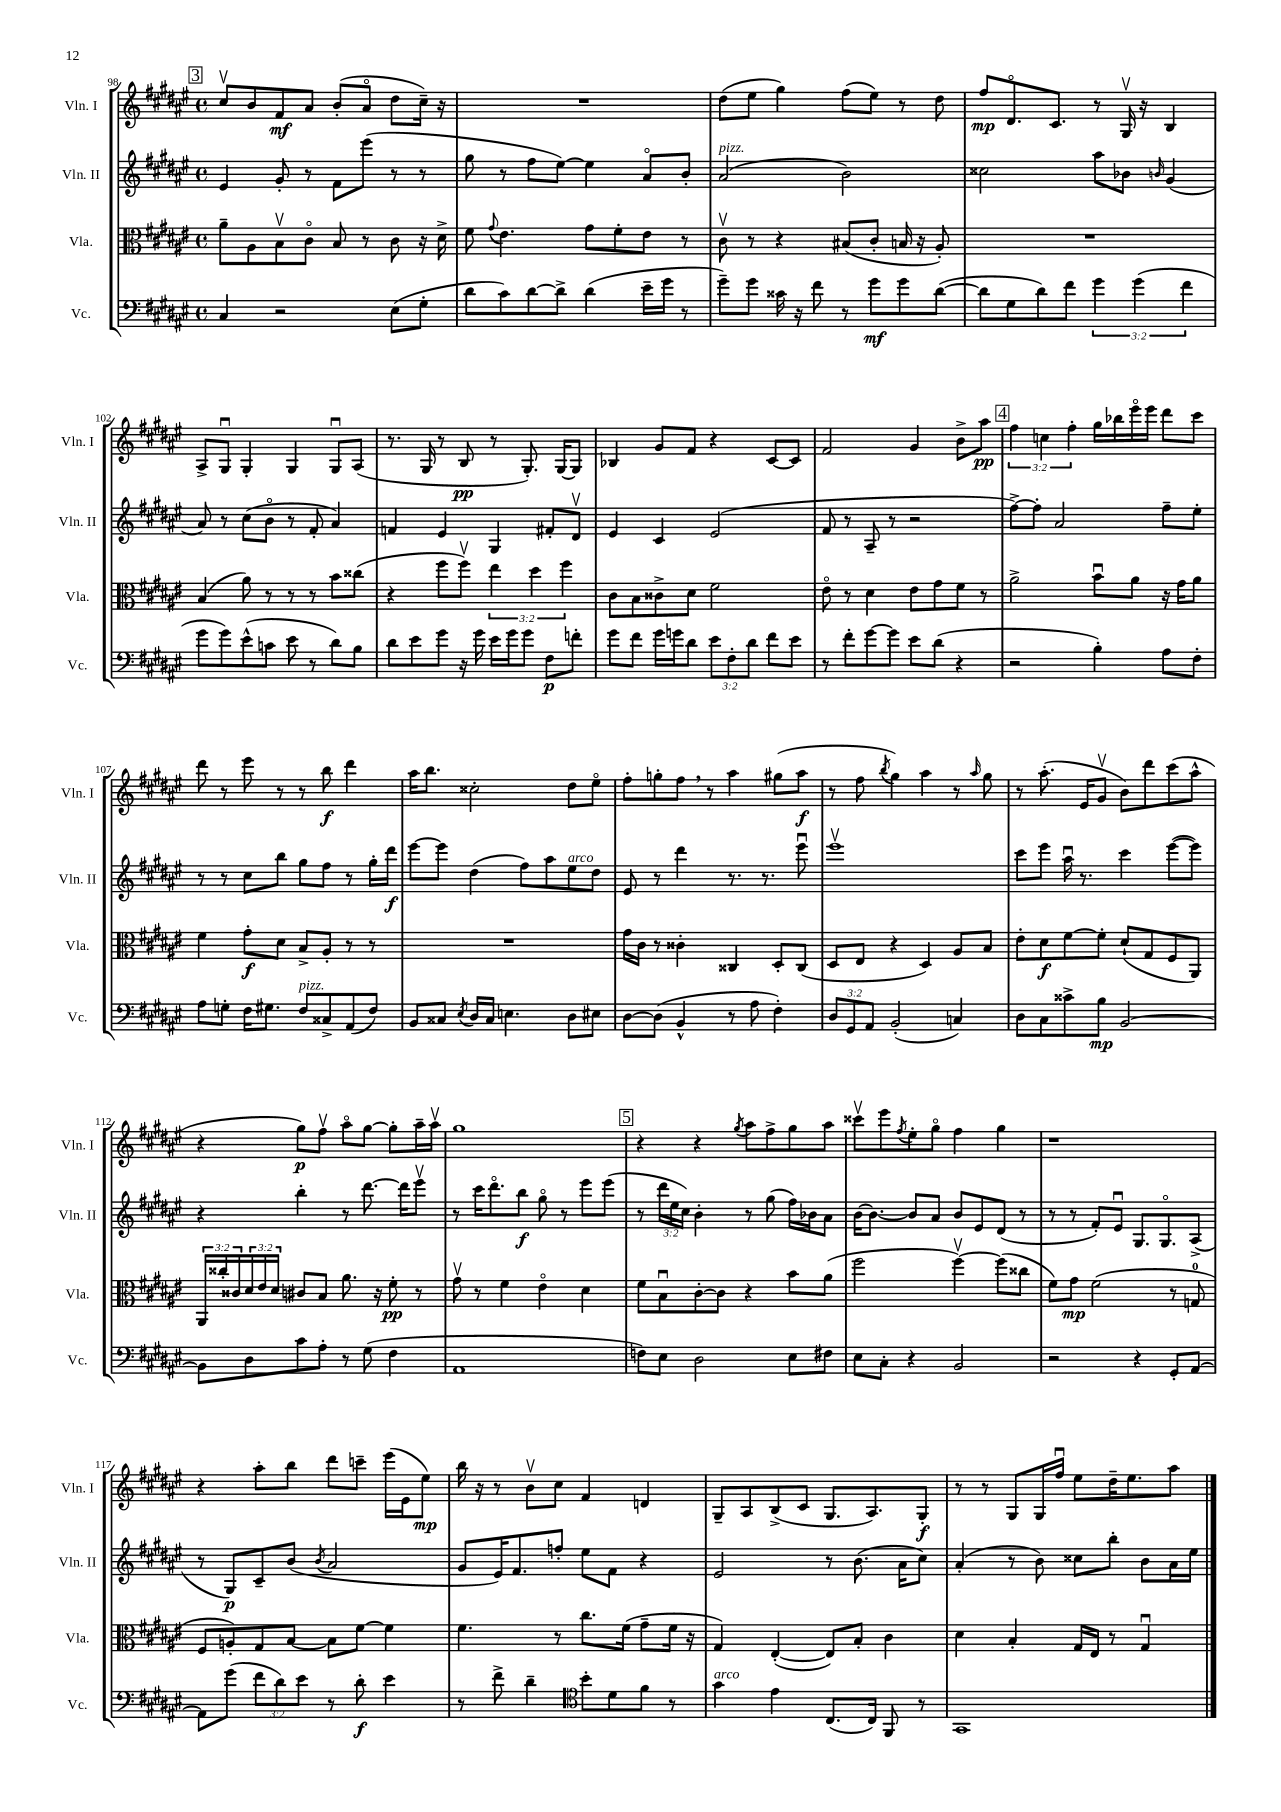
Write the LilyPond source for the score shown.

<<
\new StaffGroup <<
\new Staff = "s0" \with { instrumentName = "Vln. I" shortInstrumentName = "Vln. I" } {
    \clef treble \key fis \major \defaultTimeSignature \time 4/4 \override Staff.TupletNumber.text = #tuplet-number::calc-fraction-text
    \mark \markup { \box "3" } cis''8\upbow b'8 fis'8\mf ais'8 b'8-.( ais'8\flageolet dis''8 cis''16--) r16 |
    R1 |
    dis''8( eis''8 gis''4) fis''8( eis''8) r8 dis''8 |
    fis''8\mp dis'8.\flageolet cis'8. r8 gis16\upbow r16 b4 |
    ais8-> gis8\downbow gis4-. gis4 gis8\downbow ais8( |
    r8. gis16 r8 b8\pp r8 gis8.-.) gis16~ gis8 |
    bes4 gis'8 fis'8 r4 cis'8~ cis'8 |
    fis'2 gis'4 b'8-> ais''8\pp |
    \mark \markup { \box "4" } \tuplet 3/2 { fis''4 c''4 fis''4-. } gis''16 bes''16 eis'''16\flageolet eis'''16 dis'''8 cis'''8 |
    dis'''8 r8 eis'''8 r8 r8 b''8\f dis'''4 |
    ais''16 b''8. cisis''2-. dis''8 eis''8\flageolet |
    fis''8-. g''8-. fis''8 \breathe r8 ais''4 gis''8( ais''8\f |
    r8 fis''8 \acciaccatura { b''8 } gis''4) ais''4 r8 \grace { ais''16 } gis''8 |
    r8 ais''8.-.( eis'16 gis'8\upbow b'8) dis'''8 cis'''8( ais''8-^ |
    r4 gis''8\p) fis''8\upbow ais''8\flageolet gis''8~ gis''8-. ais''16-- ais''16\upbow |
    gis''1 |
    \mark \markup { \box "5" } r4 r4 \acciaccatura { gis''8 } ais''8 fis''8-> gis''8 ais''8 |
    cisis'''8\upbow eis'''8 \acciaccatura { fis''8 } eis''8-. gis''8\flageolet fis''4 gis''4 |
    r1 |
    r4 ais''8-. b''8 dis'''8 c'''8-- eis'''16( eis'16 eis''8\mp) |
    b''16 r16 r8 b'8\upbow cis''8 fis'4 d'4 |
    gis8-- ais8 b8->( cis'8 gis8. ais8.) gis8-.\f |
    r8 r8 gis8 gis16 fis''16\downbow eis''8 dis''16-- eis''8. ais''8 \bar "|." |
}
\new Staff = "s1" \with { instrumentName = "Vln. II" shortInstrumentName = "Vln. II" } {
    \clef treble \key fis \major \defaultTimeSignature \time 4/4 \override Staff.TupletNumber.text = #tuplet-number::calc-fraction-text
    \mark \markup { \box "3" } eis'4 gis'8-. r8 fis'8 eis'''8( r8 r8 |
    gis''8 r8 fis''8 eis''8~) eis''4 ais'8\flageolet b'8-. |
    ais'2^\markup { \italic "pizz." }( b'2) |
    cisis''2 ais''8 bes'8 \grace { b'16 } gis'4( |
    ais'8) r8 cis''8( b'8\flageolet r8 fis'8-. ais'4) |
    f'4 eis'4 gis4 fis'8-. dis'8\upbow |
    eis'4 cis'4 eis'2( |
    fis'8 r8 ais8-- r8 r2 |
    \mark \markup { \box "4" } fis''8~->) fis''8-. ais'2 fis''8-- eis''8-. |
    r8 r8 cis''8 b''8 gis''8 fis''8 r8 gis''16-. dis'''16\f |
    eis'''8~ eis'''8 dis''4( fis''8) ais''8 eis''8^\markup { \italic "arco" } dis''8 |
    eis'8 r8 dis'''4 r8. r8. eis'''8\downbow |
    eis'''1\upbow |
    cis'''8 eis'''8 ais''16\downbow r8. cis'''4 eis'''8~( eis'''8) |
    r4 b''4-. r8 dis'''8.~ dis'''16 eis'''8\upbow |
    r8 cis'''16 dis'''8.\flageolet b''8\f gis''8\flageolet r8 eis'''8 eis'''8( |
    \mark \markup { \box "5" } r8 \tuplet 3/2 { dis'''16 eis''16 cis''16) } b'4-. r8 gis''8( fis''16) bes'16 ais'8 |
    b'16~ b'8.~ b'8 ais'8 b'8 eis'8 dis'8( r8 |
    r8 r8 fis'8-.) eis'8\downbow gis8. gis8.\flageolet ais8->( |
    r8 gis8\p) cis'8-- b'8( \acciaccatura { b'8 } ais'2 |
    gis'8 eis'16) fis'8. f''8-. eis''8 fis'8 r4 |
    eis'2 r8 b'8.( ais'16 cis''8) |
    ais'4-.( r8 b'8) cisis''8 b''8-. b'8 ais'16 eis''16 \bar "|." |
}
\new Staff = "s2" \with { instrumentName = "Vla." shortInstrumentName = "Vla." } {
    \clef alto \key fis \major \defaultTimeSignature \time 4/4 \override Staff.TupletNumber.text = #tuplet-number::calc-fraction-text
    \mark \markup { \box "3" } ais'8-- ais8 b8\upbow cis'8\flageolet b8 r8 cis'8 r16 dis'16-> |
    fis'8 \appoggiatura { gis'8 } eis'4. gis'8 fis'8-. eis'8 r8 |
    cis'8\upbow r8 r4 bis8( cis'8-. b16 r16 ais8-.) |
    R1 |
    b4( ais'8) r8 r8 r8 b'8 cisis''8( |
    r4 fis''8 fis''8\upbow) \tuplet 3/2 { eis''4 dis''4 fis''4 } |
    cis'8 b8 cisis'8-> dis'8 fis'2 |
    eis'8\flageolet r8 dis'4 eis'8 gis'8 fis'8 r8 |
    \mark \markup { \box "4" } ais'2-> b'8\downbow ais'8 r16 gis'16 ais'8 |
    fis'4 gis'8-.\f dis'8 b8-> ais8-. r8 r8 |
    R1 |
    gis'16 cis'16 r8 cisis'4-. cisis4 dis8-. cisis8( |
    dis8 eis8 r4 dis4) ais8 b8 |
    eis'8-. dis'8\f fis'8~ fis'8-. dis'8-!( gis8 fis8 ais,8) |
    \tuplet 3/2 { ais,16 cisis''16-. cisis'16 } \tuplet 3/2 { dis'16 eis'16 dis'16 } cis'8 b8 ais'8. r16 fis'8-.\pp r8 |
    gis'8\upbow r8 fis'4 eis'4\flageolet dis'4 |
    \mark \markup { \box "5" } fis'8 b8\downbow cis'8~-. cis'8 r4 b'8 ais'8( |
    fis''2 fis''4~\upbow) fis''8( cisis''8 |
    fis'8) gis'8\mp fis'2( r8 g8-0 |
    fis8 a8-.) gis8 b8~ b8 fis'8~ fis'4 |
    fis'4. r8 cis''8. fis'16( gis'8-- fis'16 r16 |
    gis4) eis4~-.( eis8) b8-. cis'4 |
    dis'4 b4-. gis16 eis16 r8 gis4\downbow \bar "|." |
}
\new Staff = "s3" \with { instrumentName = "Vc." shortInstrumentName = "Vc." } {
    \clef bass \key fis \major \defaultTimeSignature \time 4/4 \override Staff.TupletNumber.text = #tuplet-number::calc-fraction-text
    \mark \markup { \box "3" } cis4 r2 eis8( gis8-. |
    dis'8 cis'8) dis'8~ dis'8-> dis'4( eis'16-- gis'16 r8 |
    gis'8--) gis'8 cisis'16 r16 fis'8 r8 gis'8\mf gis'8 dis'8~( |
    dis'8 gis8 dis'8) fis'8 \tuplet 3/2 { gis'4 gis'4( fis'4 } |
    gis'8 gis'8) eis'8-^( c'8 eis'8 r8 dis'8) b8 |
    dis'8 eis'8 gis'8 r16 gis'16 eis'16 gis'16 gis'8 fis8\p f'8-. |
    gis'8 fis'8 gis'16 g'16 dis'8 \tuplet 3/2 { eis'8 fis8-. dis'8 } fis'8 eis'8 |
    r8 fis'8-. gis'8~ gis'8 eis'8 dis'8( r4 |
    \mark \markup { \box "4" } r2 b4-.) ais8 fis8-. |
    ais8 g8-. fis16 gis8. fis8^\markup { \italic "pizz." } cisis8-> ais,8( fis8) |
    b,8 cisis8 \acciaccatura { eis8 } dis16 cisis16 e4. dis8 eis8 |
    dis8~ dis8( b,4-^ r8 ais8 fis4-.) |
    \tuplet 3/2 { dis8 gis,8 ais,8 } b,2-.( c4) |
    dis8 cis8 cisis'8-> b8\mp b,2~ |
    b,8 dis8 cis'8 ais8-. r8 gis8( fis4 |
    ais,1 |
    \mark \markup { \box "5" } f8) eis8 dis2 eis8 fis8 |
    eis8 cis8-. r4 b,2 |
    r2 r4 gis,8-. ais,8~ |
    ais,8 gis'8( \tuplet 3/2 { fis'8 dis'8) eis'8 } r8 dis'8-.\f eis'4 |
    r8 fis'8-> dis'4-- \clef tenor b'8-. dis'8 fis'8 r8 |
    gis'4^\markup { \italic "arco" } eis'4 cis8.( cis16) fis,8 r8 |
    gis,1 \bar "|." |
}
>>
>>
\layout { \context { \Score currentBarNumber = #98 } }
